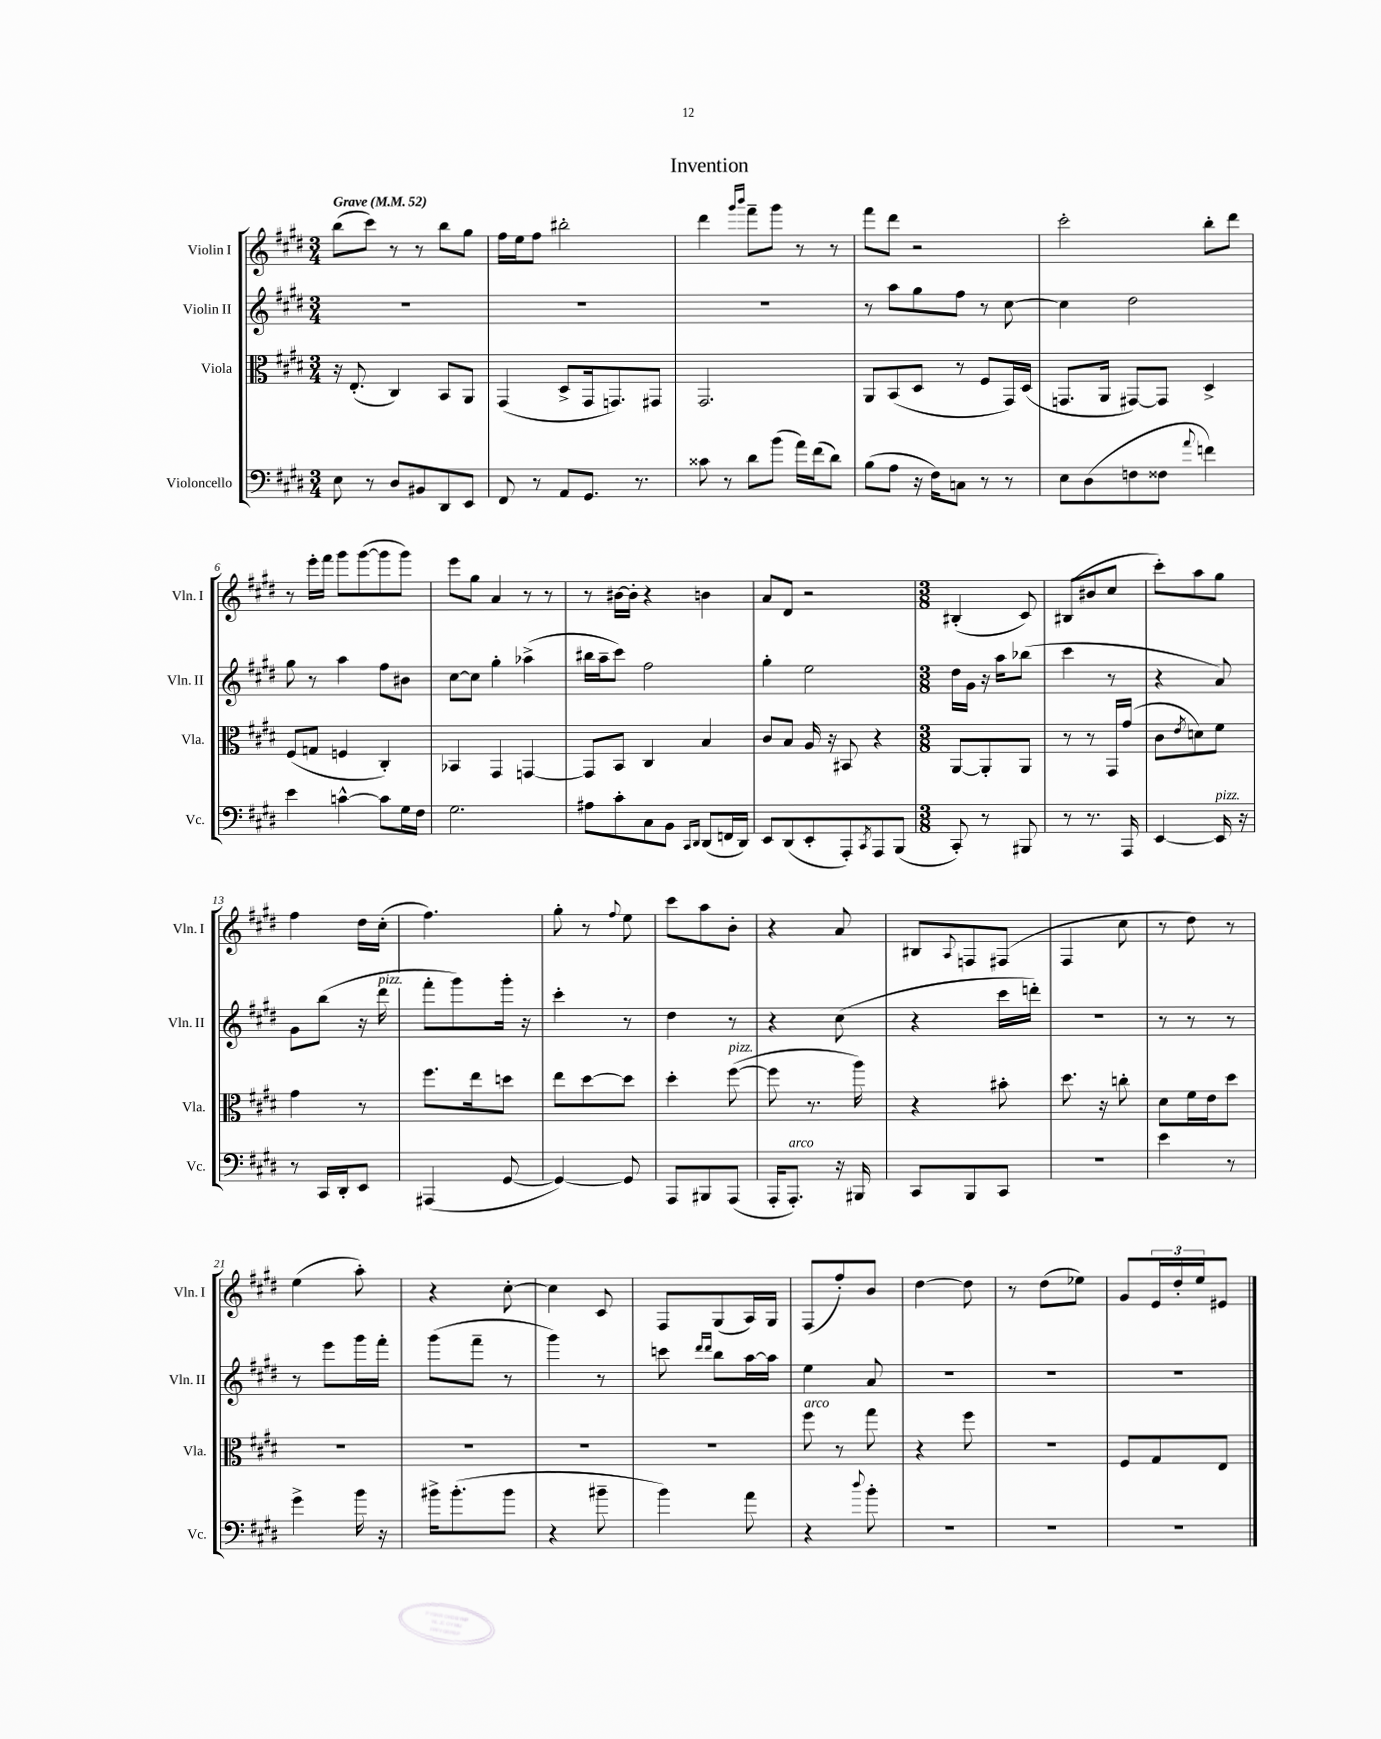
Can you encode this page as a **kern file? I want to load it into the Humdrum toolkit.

**kern	**kern	**kern	**kern
*part4	*part3	*part2	*part1
*staff4	*staff3	*staff2	*staff1
*I"Violoncello	*I"Viola	*I"Violin II	*I"Violin I
*I'Vc.	*I'Vla.	*I'Vln. II	*I'Vln. I
*clefF4	*clefC3	*clefG2	*clefG2
*k[f#c#g#d#]	*k[f#c#g#d#]	*k[f#c#g#d#]	*k[f#c#g#d#]
*M3/4	*M3/4	*M3/4	*M3/4
*MM52	*MM52	*MM52	*MM52
=1	=1	=1	=1
!	!	!	!LO:TX:a:B:t=Grave
8E\	16r	2.r	(8bb\L
.	(8.E'/	.	.
8r	.	.	8ccc#\J)
8D#/L	4C#/)	.	8r
8BB#X/	.	.	8r
8DD#/	8BB/L	.	8bb\L
8EE/J	8AA/J	.	8gg#\J
=2	=2	=2	=2
8FF#/	(4GG#/	2.r	16ff#\LL
.	.	.	16ee\J
8r	.	.	8ff#\J
8AA/L	8D#^/L	.	2bb#X'\
8.GG#/J	16GG#/k	.	.
.	8.GGn/)	.	.
8.r	.	.	.
.	8GG#X/J	.	.
=3	=3	=3	=3
8c##X\	2.GG#/	2.r	4ddd#\
8r	.	.	.
.	.	.	16qqggg#/LL
.	.	.	16qqbbb/JJ
8d#\L	.	.	8fff#~\L
(8b\J	.	.	8ggg#\J
16a\LL)	.	.	8r
(16f#\J	.	.	.
8d#\J)	.	.	8r
=4	=4	=4	=4
(8B\L	8AA/L	8r	8fff#\L
8A\J	(8BB/	8aa\L	8ddd#\J
16r	8D#/J	8gg#\	2r
16F#\KL)	.	.	.
8Cn\J	8r	8ff#\J	.
8r	8F#/L	8r	.
8r	16GG#/L)	[8cc#\	.
.	(16D#/JJ	.	.
=5	=5	=5	=5
8E\L	8.GGn/L	4cc#\]	2ccc#'\
(8D#\	.	.	.
.	16AA/Jk	.	.
8Fn\	[8GG#X/L)	2dd#\	.
8F##X\J	8GG#/J]	.	.
8qqa/	.	.	.
4fn\)	4D#^/	.	8bb'\L
.	.	.	8ddd#\J
!!LO:LB:g=z
=6	=6	=6	=6
4e\	(8F#/L	8gg#\	8r
.	8Gn/J	8r	16eee'\LL
.	.	.	16fff#\JJ
[4cn^^\	4Fn/	4aa\	8ggg#\L
.	.	.	([8ggg#\
8c\L]	4C#'/)	8ff#\L	8ggg#\]
16G#\L	.	8b#X\J	8ggg#\J)
16F#\JJ	.	.	.
=7	=7	=7	=7
2.G#\	4BB-X/	[8cc#\L	8eee\L
.	.	8cc#\J]	8gg#\J
.	4GG#/	4gg#'\	4a/
.	[4GGn/	(4aa-X^\	8r
.	.	.	8r
=8	=8	=8	=8
8A#X\L	8GG/L]	16bb#X\LL	8r
.	.	16aa~\J	.
8c#'\	8BB/J	8ccc#\J)	[16b#X\LL
.	.	.	16b#'\JJ]
8C#\	4C#/	2ff#\	4r
8BB\J	.	.	.
16qqCC#/LL	.	.	.
16qqDD#/JJ	.	.	.
(8DD#/L	4B/	.	4bn\
16FFn/L	.	.	.
16DD#/JJ)	.	.	.
=9	=9	=9	=9
8EE/L	8c#/L	4gg#'\	8a/L
(8DD#/	8B/J	.	8d#/J
8EE'/	16A/	2ee\	2r
.	16r	.	.
8AAA'/)	8BB#X/	.	.
8qCC#/	.	.	.
8AAA/	4r	.	.
(8BBB/J	.	.	.
=10	=10	=10	=10
*M3/8	*M3/8	*M3/8	*M3/8
8CC#'/)	[8AA/L	16dd#\LL	(4B#X'/
.	.	16g#\JJ	.
8r	8AA'/]	16r	.
.	.	16aa\KL	.
8BBB#X/	8AA/J	(8bb-X\J	8c#/)
=11	=11	=11	=11
8r	8r	4ccc#\	(8B#X/L
8.r	8r	.	8b#X/
.	16GG#/LL	8r	8cc#/J
16AAA/	(16g#/JJ	.	.
=12	=12	=12	=12
[4EE/	8c#\L	4r	8ccc#'\L)
.	8qe/	.	.
.	8dn\)	.	8aa\
!LO:TX:a:i:t=pizz.	!	!	!
16EE/]	8f#\J	8a/)	8gg#\J
16r	.	.	.
!!LO:LB:g=z
=13	=13	=13	=13
8r	4g#\	8g#\L	4ff#\
16CC#/LL	.	(8bb\J	.
16DD#'/J	.	.	.
8EE/J	8r	16r	16dd#\LL
!	!	!LO:TX:a:i:t=pizz.	!
.	.	16ddd#\	(16cc#'\JJ
=14	=14	=14	=14
(4AAA#X/	8.ff#\L	8fff#'\L	4.ff#\)
.	.	8ggg#\)	.
.	16ee\k	.	.
[8GG#/	8ddn\J	16ggg#'\Jk	.
.	.	16r	.
=15	=15	=15	=15
4GG#/_)	8ee\L	4ccc#'\	8gg#'\
.	[8dd#\	.	8r
.	.	.	8qqff#/
8GG#/]	8dd#\J]	8r	8ee\
=16	=16	=16	=16
8AAA/L	4dd#'\	4dd#\	8ccc#\L
8BBB#X/	.	.	8aa\
!	!LO:TX:a:i:t=pizz.	!	!
(8AAA/J	([8ff#\	8r	8b'\J
=17	=17	=17	=17
16AAA'/KL	8ff#\]	4r	4r
!LO:TX:a:i:t=arco	!	!	!
8.AAA'/J)	.	.	.
.	8.r	.	.
16r	.	(8cc#\	8a/
16BBB#X/	16aa\)	.	.
=18	=18	=18	=18
8CC#/L	4r	4r	8B#X/L
.	.	.	8qqA/
8BBB/	.	.	8Fn/
8CC#/J	8b#X'\	16ccc#\LL	(8F#X/J
.	.	16dddn'\JJ)	.
=19	=19	=19	=19
4.r	8.dd#\	4.r	4F#/
.	16r	.	.
.	8ccn'\	.	8cc#\
=20	=20	=20	=20
4e\	8d#\L	8r	8r
.	16f#\L	8r	8dd#\)
.	16e\J	.	.
8r	8dd#\J	8r	8r
!!LO:LB:g=z
=21	=21	=21	=21
4g#^\	4.r	8r	(4ee\
.	.	8eee\L	.
16b\	.	16ggg#\L	8aa'\)
16r	.	16fff#'\JJ	.
=22	=22	=22	=22
16b#X^\KL	4.r	(8ggg#\L	4r
(8.b#'\	.	.	.
.	.	8fff#~\J	.
8b#\J	.	8r	[8cc#'\
=23	=23	=23	=23
4r	4.r	4ggg#\)	4cc#\]
8b#X~\	.	8r	8c#/
=24	=24	=24	=24
4b\)	4.r	8cccn\	8F#/L
.	.	16qqddd#/LL	.
.	.	16qqddd#/JJ	.
.	.	8bb\L	(8G#/
8a\	.	[16aa\L	16A/L)
.	.	16aa\JJ]	16G#/JJ
=25	=25	=25	=25
!	!LO:TX:a:i:t=arco	!	!
4r	8ff#\	4ee\	(8F#/L
.	8r	.	8ff#'/)
8qqdd#/	.	.	.
8b'\	8gg#\	8a/	8b/J
=26	=26	=26	=26
4.r	4r	4.r	[4dd#\
.	8ff#\	.	8dd#\]
=27	=27	=27	=27
4.r	4.r	4.r	8r
.	.	.	(8dd#\L
.	.	.	8ee-X\J)
=28	=28	=28	=28
4.r	8F#/L	4.r	8g#/L
.	8G#/	.	24e/L
.	.	.	24dd#'/
.	.	.	24ee/J
.	8E/J	.	8e#X/J
==	==	==	==
*-	*-	*-	*-
